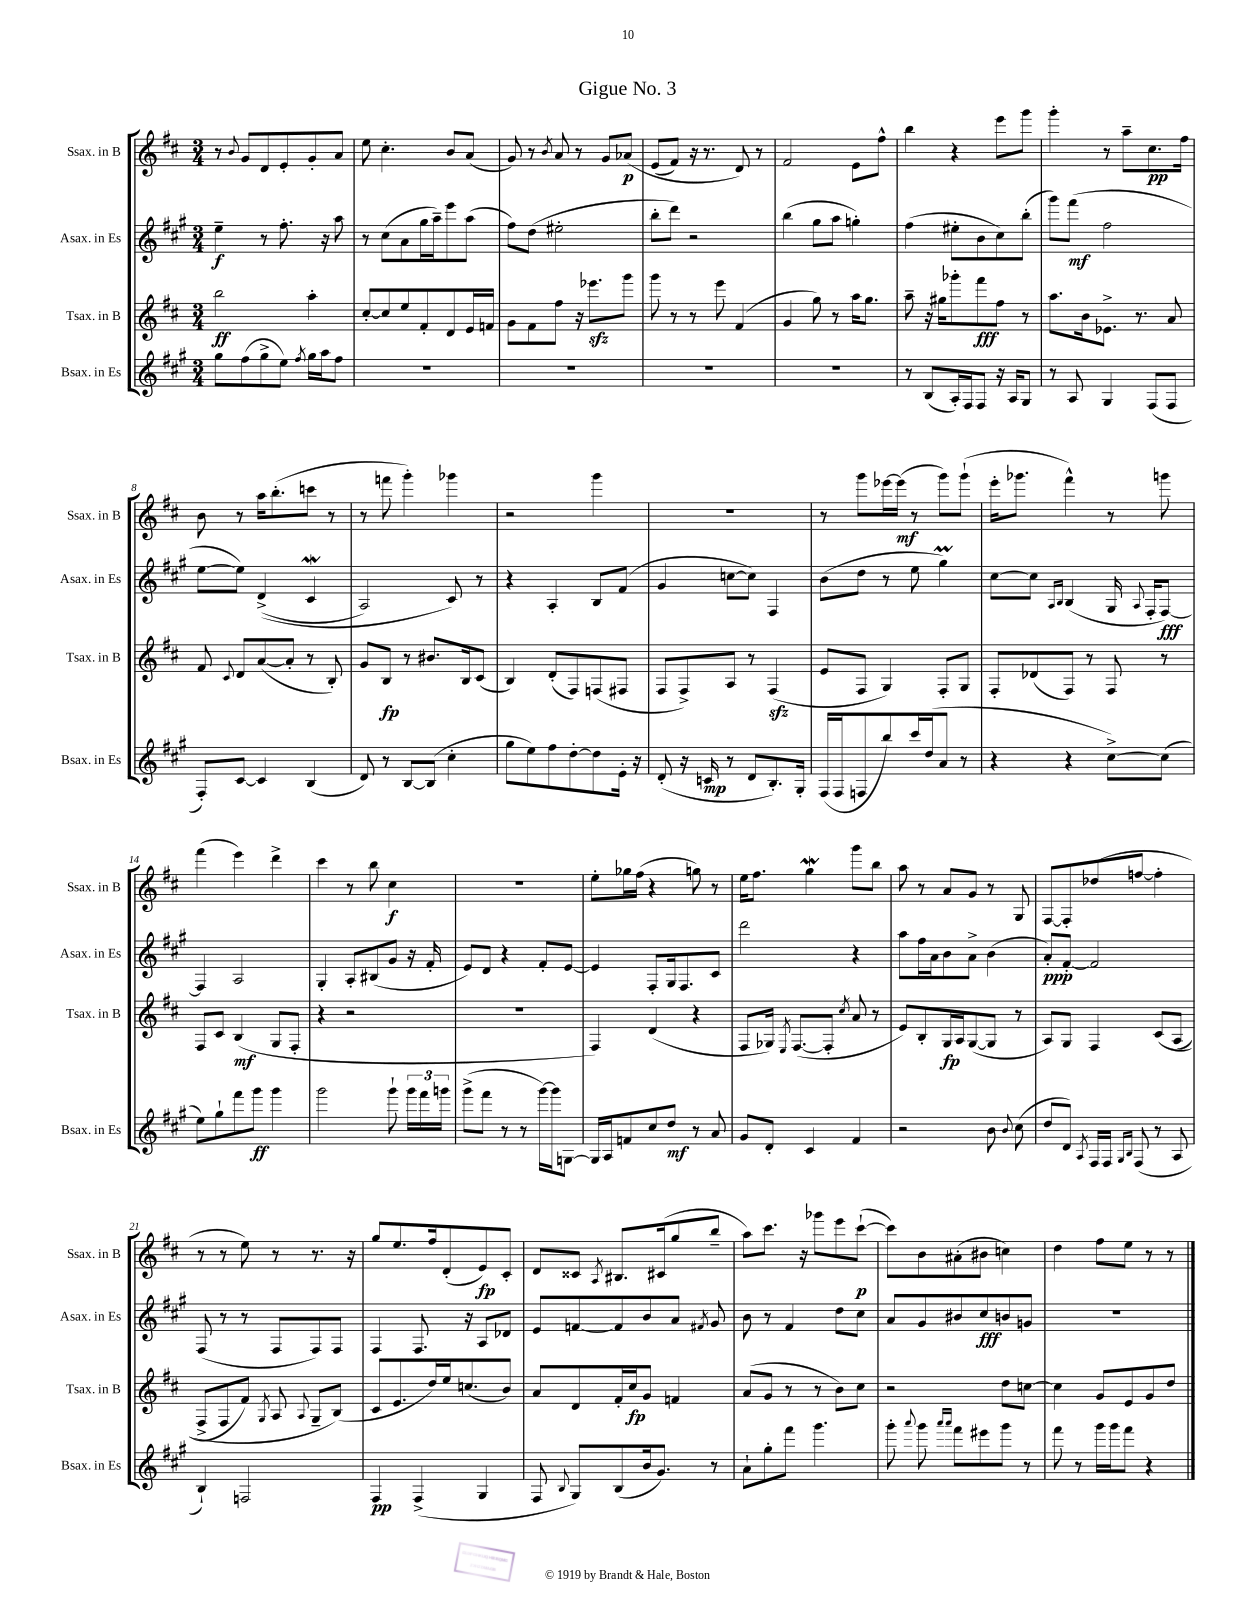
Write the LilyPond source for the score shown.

\header { title = "Gigue No. 3" }
<<
\new StaffGroup <<
\new Staff = "s0" \with { instrumentName = "Ssax. in B" shortInstrumentName = "Ssax. in B" } {
    \clef treble \key d \major \numericTimeSignature \time 3/4
    \autoBeamOff r8 \appoggiatura { b'8 } g'8[ d'8 e'8-. g'8-. a'8] |
    e''8 cis''4.-. b'8[ a'8]( |
    g'8) r8 \acciaccatura { b'8 } a'8 r8 g'8[ aes'8]\p\( |
    e'8[( fis'8]) r16 r8. d'8\) r8 |
    fis'2 e'8[ fis''8]-^ |
    b''4 r4 e'''8[ g'''8] |
    g'''4-. r8 a''8[-- cis''8.\pp fis''16] |
    b'8 r8 a''16[ b''8.-.( c'''8] r8 |
    r8 f'''8 g'''4-.) ges'''4 |
    r2 g'''4 |
    R2. |
    r8 g'''8[ ees'''16~ ees'''16]\mf( r8 g'''8[) g'''8]-!( |
    e'''16[-. ges'''8.] fis'''4-^) r8 g'''8 |
    fis'''4( e'''4) d'''4-> |
    cis'''4 r8 b''8 cis''4\f |
    R2. |
    e''8[-. ges''16 fis''16]( r4 g''8) r8 |
    e''16[ fis''8.] g''4\mordent g'''8[ b''8] |
    a''8 r8 a'8[ g'8] r8 g8 |
    fis8[~ fis8-. des''8( f''8]~ f''4-. |
    r8 r8 e''8) r8 r8. r16 |
    g''8[ e''8. fis''16 d'8-.( e'8\fp) cis'8]-. |
    d'8[ cisis'8] \acciaccatura { a8 } bis8.[ cis'16( g''8 b''8]-- |
    a''8[) cis'''8.] r16 ges'''8[ e'''8 cis'''8]~-!\p( |
    cis'''8[) b'8 ais'8-.( bis'8] c''4) |
    d''4 fis''8[ e''8] r8 r8 \bar "|." |
}
\new Staff = "s1" \with { instrumentName = "Asax. in Es" shortInstrumentName = "Asax. in Es" } {
    \clef treble \key a \major \numericTimeSignature \time 3/4
    \autoBeamOff e''4--\f r8 fis''8.-. r16 a''8 |
    r8 cis''8[( a'8 gis''16 a''16--) e'''8 a''8]( |
    fis''8[) d''8]( eis''2-. |
    b''8[-. d'''8]) r2 |
    b''4( gis''8[ a''8] g''4-.) |
    fis''4( eis''8[-. b'8 cis''8) b''8]-.( |
    gis'''8[) fis'''8]\mf( fis''2 |
    e''8[~ e''8]) d'4->(\( cis'4\mordent |
    a2) cis'8\) r8 |
    r4 a4-. b8[ fis'8]( |
    gis'4 c''8[~ c''8]) fis4 |
    b'8[( d''8] r8 e''8 gis''4\prall) |
    cis''8[~ cis''8] \grace { a16[ b16] } b4( gis16 \appoggiatura { a8 } fis16[-. fis8]~\fff) |
    fis4 a2 |
    gis4-. a8[-. bis8( gis'8] r16 fis'16-. |
    e'8[) d'8] r4 fis'8[-. e'8]~ |
    e'4 fis8[-. gis16 fis8. cis'8] |
    d'''2 r4 |
    a''8[ fis''16 a'16 b'8 a'8]-> b'4( |
    a'8[-.\ppp) fis'8]~-. fis'2 |
    fis8( r8 r8 fis8[ fis8) fis8] |
    fis4 fis8. r16 a8[ des'8] |
    e'8[ f'8~ f'8 b'8 a'8] \acciaccatura { fis'8 } gis'8 |
    b'8 r8 fis'4 d''8[ cis''8] |
    a'8[ gis'8 bis'8 cis''8\fff b'8 g'8] |
    R2. \bar "|." |
}
\new Staff = "s2" \with { instrumentName = "Tsax. in B" shortInstrumentName = "Tsax. in B" } {
    \clef treble \key d \major \numericTimeSignature \time 3/4
    \autoBeamOff b''2\ff a''4-. |
    cis''8[~-. cis''8 e''8 fis'8-. d'8 e'16 f'16] |
    g'8[ fis'8 fis''8] r16 ees'''8.[\sfz g'''8] |
    g'''8 r8 r8 e'''8 fis'4( |
    g'4 g''8) r8 a''16[ g''8.] |
    a''8-- r16 gis''16[ ges'''8-. fis'''8\fff fis''8] r8 |
    a''8.[ b'16 ees'8.]-> r8. a'8 |
    fis'8 \appoggiatura { cis'8 } d'8[ a'8~( a'8]-. r8 b8-.) |
    g'8[ b8]\fp r8 bis'8.[ b16 cis'8]( |
    b4) d'8[-.( fis8) f8( fis8] |
    fis8[ fis8->) a8] r8 fis4\sfz( |
    e'8[ fis8] g4) fis8[-. g8] |
    fis8[-. des'8( fis8]) r8 fis8 r8 |
    fis8[ cis'8] b4\mf( g8[ fis8]-. |
    r4 r2 |
    R2. |
    fis4) d'4( r4 |
    fis8[ ges16]) \acciaccatura { e8 } fis8.[~( fis8]-. \acciaccatura { cis''8 } a'8 r8 |
    e'8[) b8-. g16\fp a16 g8~( g8] r8 |
    a8[) g8] fis4 cis'8[\( a8]( |
    fis8[-> fis8 fis'8]) \acciaccatura { g8 } a8 \appoggiatura { a8 } g8[-- b8](\) |
    cis'8[ e'8. d''16) e''16 c''8.( b'8]) |
    a'8[ d'8 fis'16-. cis''16\fp g'8] f'4 |
    a'8[( g'8] r8 r8 b'8[) cis''8] |
    r2 d''8[ c''8]~ |
    c''4 g'8[ e'8 g'8 d''8] \bar "|." |
}
\new Staff = "s3" \with { instrumentName = "Bsax. in Es" shortInstrumentName = "Bsax. in Es" } {
    \clef treble \key a \major \numericTimeSignature \time 3/4
    \autoBeamOff gis''8[ fis''8( gis''8-> e''8]) \acciaccatura { fis''8 } gis''16[ a''16 fis''8] |
    R2. |
    R2. |
    R2. |
    R2. |
    r8 b8[( a16-.) fis16 fis8] r16 a16[ gis8] |
    r8 a8 gis4 fis8[( fis8] |
    fis8[-.) cis'8]~ cis'4 b4( |
    d'8) r8 b8[~ b8]( cis''4-. |
    gis''8[ e''8) fis''8 d''8~-. d''8 e'16]-. r16 |
    d'8-.( r16 c'16\mp r8 d'8[ b8.-.) gis16]-. |
    fis16[( fis16 f8 b''8) cis'''16 d''16( a'8] r8 |
    r4 r4 cis''8[~->) cis''8]( |
    e''8[) gis''8-! fis'''8 gis'''8]\ff gis'''4 |
    gis'''2 gis'''8-! \tuplet 3/2 { gis'''16[ fis'''16 g'''16] } |
    gis'''8[->( fis'''8] r8 r8 gis'''16[~) gis'''16 g8]~ |
    g16[ a16 f'8 cis''8 d''8]\mf r8 a'8 |
    gis'8[ d'8]-. cis'4 fis'4 |
    r2 b'8 \appoggiatura { b'8 } cis''8( |
    d''8[ d'8]) \acciaccatura { a8 } fis16[ fis16] \grace { gis16[ b16] } fis8( r8 a8 |
    b4-!) f2 |
    fis4\pp fis4->( gis4 |
    fis8 \appoggiatura { b8 } gis8[) b8( b'16 gis'8.]) r8 |
    a'8[-! gis''8-. fis'''8] gis'''4. |
    gis'''8-. \appoggiatura { a'''8 } gis'''8 \grace { a'''16[ a'''16] } fis'''8[ eis'''8 gis'''8] r8 |
    fis'''8 r8 gis'''16[ gis'''16 fis'''8] r4 \bar "|." |
}
>>
>>
